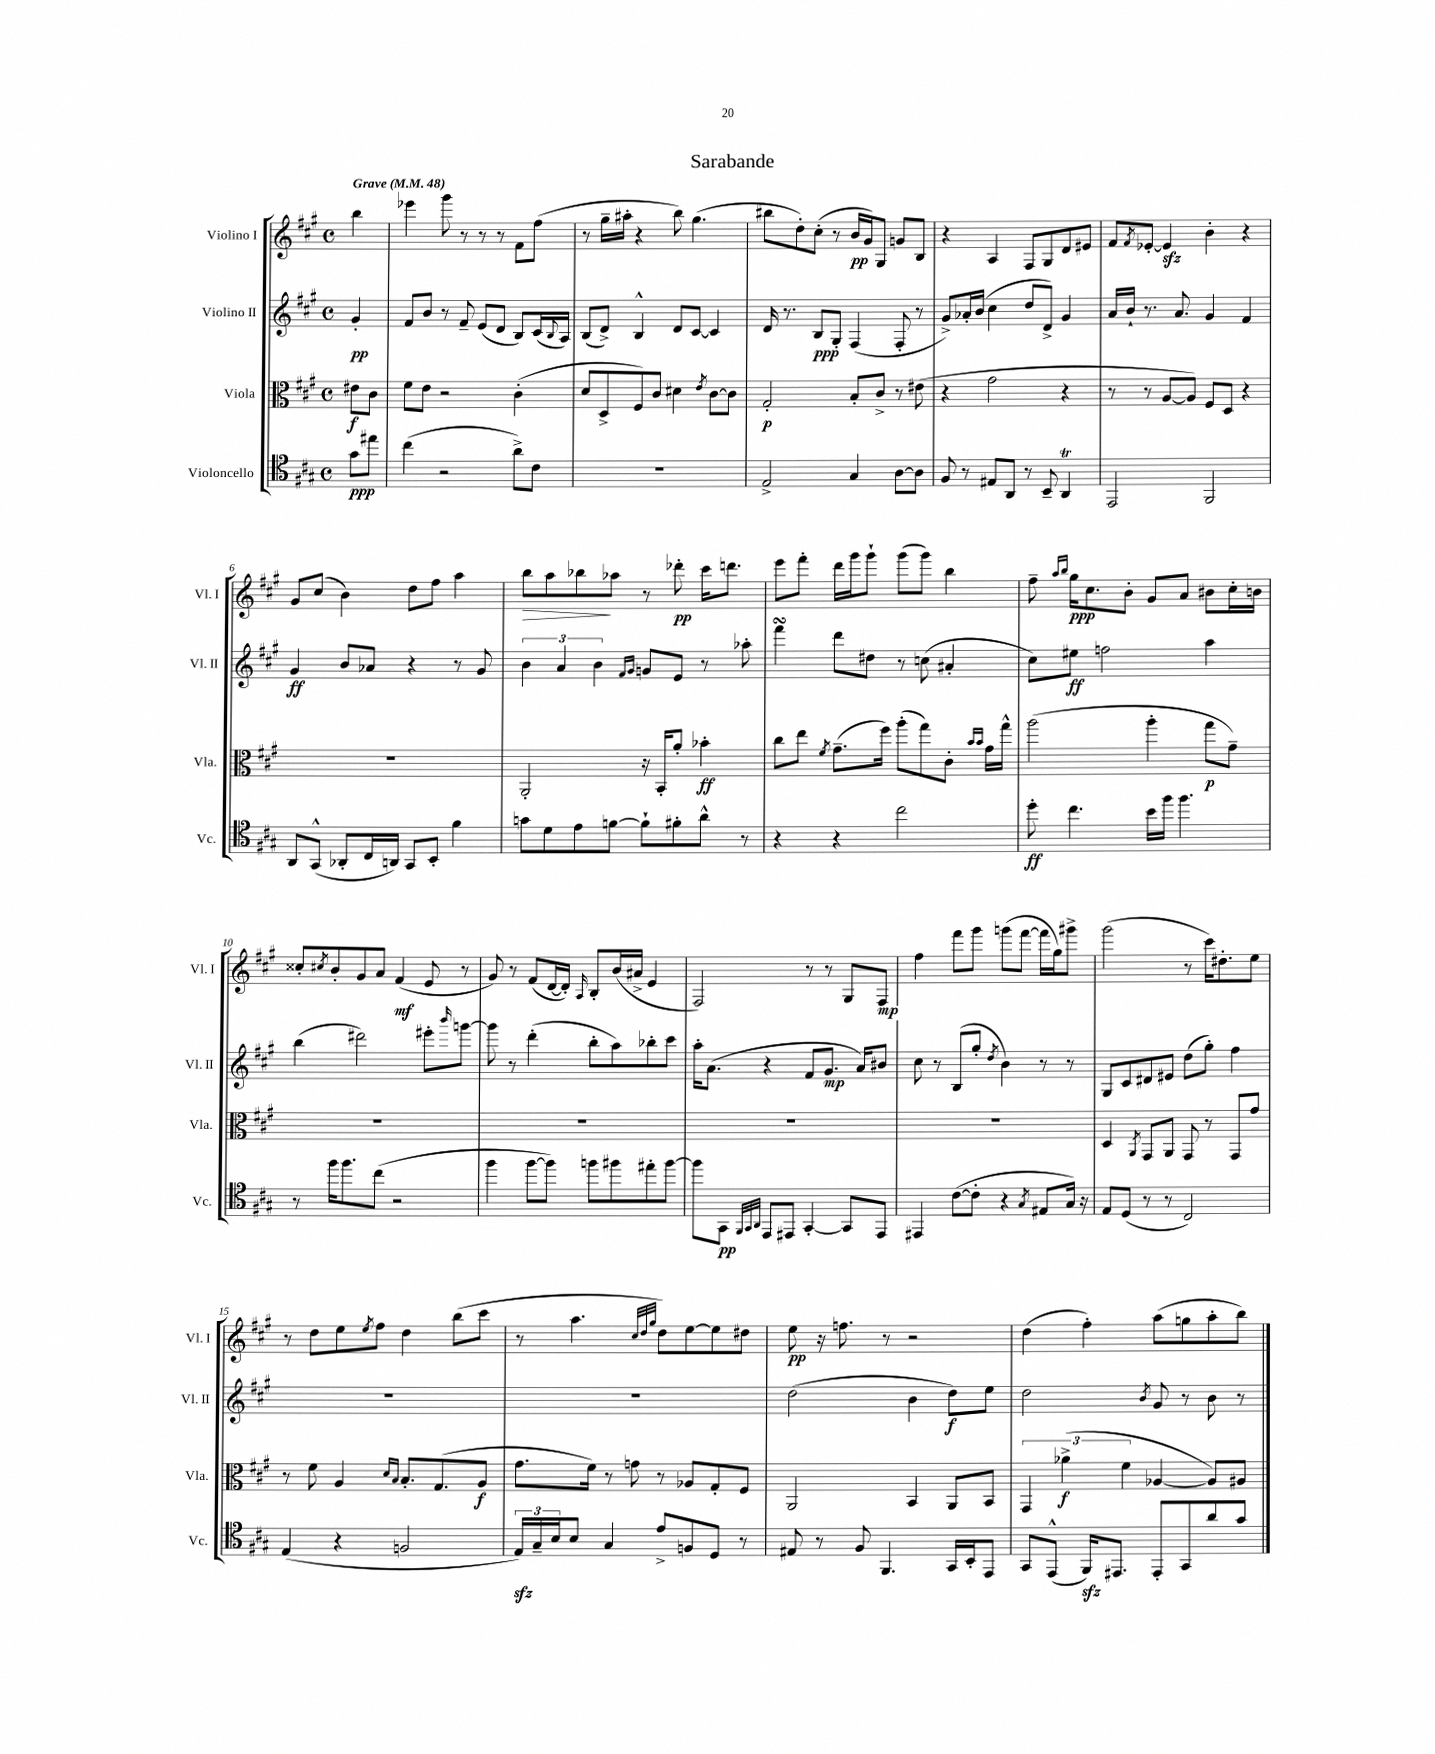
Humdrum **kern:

**kern	**kern	**kern	**kern
*staff4	*staff3	*staff2	*staff1
*clefC4	*clefC3	*clefG2	*clefG2
*k[f#c#g#]	*k[f#c#g#]	*k[f#c#g#]	*k[f#c#g#]
*M4/4	*M4/4	*M4/4	*M4/4
*met(c)	*met(c)	*met(c)	*met(c)
*MM48	*MM48	*MM48	*MM48
8g#\L	8e#\L	4g#'/	4bb\
8ee#\J	8c#\J	.	.
=	=	=	=
(4cc#\	8f#\L	8f#/L	4eee-\
.	8e\J	8b/J	.
2r	2r	8r	8ggg#\
.	.	8f#~/	8r
.	.	(8e/L	8r
.	.	8d/J	8r
8a^\L)	(4c#'\	8B/L)	8f#\L
8c#\J	.	(16c#/L	(8ff#\J
.	.	8qqB/	.
.	.	16A/JJ)	.
=	=	=	=
1r	8d/L	(8B/L	8r
.	8D^/	8d^/J)	16gg#~\LL
.	.	.	16aa#'\JJ
.	8F#/)	4B^^/	4r
.	8c#/J	.	.
.	4d#\	8d/L	8bb\)
.	.	[8c#/J	(4.gg#\
.	8qe/	.	.
.	[8c#\L	4c#/]	.
.	8c#\]J	.	.
=	=	=	=
2E^/	2G#'/	16d/	8bb#\L
.	.	8.r	.
.	.	.	8dd'\)
.	.	8B/L	(8cc#'\J
.	.	8G#'/J	8r
4G#/	8B'/L	(4F#/	16b/LL
.	.	.	16g#/J)
.	8c#^/J	.	8G#/J
[8A\L	8r	8F#'/	8g/L
8A\]J	(8e#\	8r	8B/J
=	=	=	=
8F#/	4r	8g#^/L)	4r
8r	.	16a-'/L	.
.	.	(16b/JJ	.
8E#/L	2g#\	4cc#\	4A/
8AA/J	.	.	.
8r	.	8dd/L	8F#/L
8BB~/	.	8d^/J)	8G#/
4AA/	4r	4g#/	8d/
.	.	.	8e#/J
=	=	=	=
2EE/	8r	16a/LL	8f#/L
.	.	16b`/JJ	.
.	.	.	8qf#/
.	8r	8.r	[8e-'/J
.	[8A/L	.	4e-/]
.	.	8.a/	.
.	8A/]J)	.	.
2FF#/	8F#/L	4g#/	4b'\
.	8D/J	.	.
.	4r	4f#/	4r
=	=	=	=
8AA/L	1r	4g#/	8g#/L
(8GG#^^/J	.	.	(8cc#/J
8AA-'/L	.	8b/L	4b\)
16C#/L	.	8a-/J	.
16AA/JJ)	.	.	.
8GG#/L	.	4r	8dd\L
8BB'/J	.	.	8ff#\J
4f#\	.	8r	4aa\
.	.	8g#/	.
=	=	=	=
8g\L	2AA'/	6b\	8bb\L
8d\	.	.	8aa\
.	.	6a/	.
8e\	.	.	8bb-\
.	.	6b\	.
[8f\J	.	.	8aa-\J
.	.	16qqf#/LL	.
.	.	16qqg#/JJ	.
8f`\]L	16r	8g/L	8r
.	16BB'/LK	.	.
8f#'\	8a'/J	8e/J	8ddd-'\
8a^^\J	4b-'\	8r	16ccc#\LK
.	.	.	8.ddd\J
8r	.	8aa-'\	.
=	=	=	=
4r	8cc#\L	4fff#\	8eee\L
.	8ee\J	.	8fff#'\J
.	8qf#/	.	.
4r	(8.g#~\L	8ddd\L	16ddd\LL
.	.	.	16ggg#\J
.	.	8dd#\J	8ggg#`\J
.	16ff#\Jk)	.	.
2cc#\	(8aa'\L	8r	(8ggg#\L
.	8gg#\)	(8cc\	8ggg#\J)
.	8c#'\J	4a#'/	4bb\
.	16qqb/LL	.	.
.	16qqb/JJ	.	.
.	16g#\LL	.	.
.	16gg#^^\JJ	.	.
=	=	=	=
8dd'\	(2aa\	8cc#\L)	8ff#~\
.	.	.	16qqaa/LL
.	.	.	16qqbb/JJ
4.cc#\	.	8ee#\J	16gg#\LK
.	.	.	8.cc#\
.	.	2ff\	.
.	.	.	8b'\J
16b\LL	4aa'\	.	8g#/L
16ff#\JJ	.	.	.
4.ff#\	.	.	8a/J
.	8gg#\L	4aa\	8b#\L
.	8g#~\J)	.	16cc#'\L
.	.	.	16b\JJ
=	=	=	=
8r	1r	(4bb\	8cc##'/L
.	.	.	8qcc#/
16ff#\LK	.	.	8b'/
8.ff#\	.	.	.
.	.	2ddd#\)	8g#/
(8cc#\J	.	.	8a/J
2r	.	.	(4f#/
.	.	8eee#'\L	8e/
.	.	16qqbbb/	.
.	.	[8ggg\J	8r
=	=	=	=
4ff#\	1r	8ggg\]	8g#/)
.	.	8r	8r
[8ff#\L	.	(4ddd'\	(8f#/L
8ff#\]J)	.	.	[16d/L
.	.	.	16d'/]JJ)
.	.	.	16qqA/
8ff\L	.	8bb'\L	8B'/L
8ff#\	.	8aa\)	(16b/L
.	.	.	16a#^/JJ
8ee#'\	.	8bb-'\	4e/
[8ff#\J	.	8ccc#\J	.
=	=	=	=
8ff#\]L	1r	16aa'\LK	2F#/)
.	.	(8.a\J	.
8GG#\J	.	.	.
32qqFF#/LLL	.	.	.
32qqGG#/	.	.	.
32qqAA/JJJ	.	.	.
8EE/L	.	4r	.
8EE#/J	.	.	.
[4GG#'/	.	8f#/L	8r
.	.	8.g#/J	8r
8GG#/]L	.	.	8G#/L
.	.	16a/LK)	.
8EE#/J	.	8b#/J	8F#/J
=	=	=	=
4EE#/	1r	8cc#\	4ff#\
.	.	8r	.
([8c#\L	.	(8B/L	8fff#\L
8c#'\]J	.	8gg#'/J	8ggg#\J
.	.	8qdd/	.
4r	.	4b\)	(8ggg\L
.	.	.	[8fff#\J
8qG#/	.	.	.
8E#/L	.	8r	16fff#\]LL
.	.	.	16gg#\J)
16G#/Jk)	.	8r	8ggg#^\J
16r	.	.	.
=	=	=	=
8E/L	4D/	8G#/L	(2ggg#\
(8D/J	.	8c#/	.
.	8qAA/	.	.
8r	8GG#/L	8d#/	.
8r	8AA/J	8e#/J	.
2C#/)	8GG#/	(8dd\L	8r
.	8r	8gg#'\J)	16ccc#\LK)
.	.	.	8.dd#'\
.	8GG#/L	4ff#\	.
.	8g#/J	.	8ee\J
=	=	=	=
(4E/	8r	1r	8r
.	8f#\	.	8dd\L
4r	4A/	.	8ee\
.	.	.	8qee/
.	.	.	8ff#\J
.	16qqd/LL	.	.
.	16qqB/JJ	.	.
2F/	8.B'/L	.	4dd\
.	(8.G#/	.	.
.	.	.	(8bb\L
.	8A/J	.	8ccc#\J
=	=	=	=
24E/LL)	8.g#\L	1r	8r
24G#~/	.	.	.
24B/J	.	.	.
8B/J	.	.	4.aa\
.	16f#\Jk)	.	.
4G#/	8r	.	.
.	8g\	.	.
.	.	.	32qqcc#/LLL
.	.	.	32qqdd/
.	.	.	32qqgg#/JJJ
8e^/L	8r	.	8dd\L)
8F/	8A-/L	.	[8ee\
8D/J	8G#'/	.	8ee\]
8r	8F#/J	.	8dd#\J
=	=	=	=
8E#/	2AA/	(2dd\	8ee\
8r	.	.	16r
.	.	.	8.ff\
8F#/	.	.	.
4.FF#/	.	.	8r
.	4BB/	4b\	2r
16GG#/LL	8AA/L	8dd\L)	.
16BB'/J	.	.	.
8EE/J	8BB/J	8ee\J	.
=	=	=	=
8GG#/L	6GG#/	2dd\	(4dd\
(8EE^^/J	.	.	.
.	(6a-^\	.	.
16FF#/LK)	.	.	4ff#'\)
8.EE#/J	.	.	.
.	6f#\	.	.
.	.	8qb/	.
8EE#'/L	[4A-/	8g#/	(8aa\L
8GG#/	.	8r	8gg\
8a/	8A-/]L)	8b\	8aa'\
8g#/J	8A#/J	8r	8bb\J)
==	==	==	==
*-	*-	*-	*-
